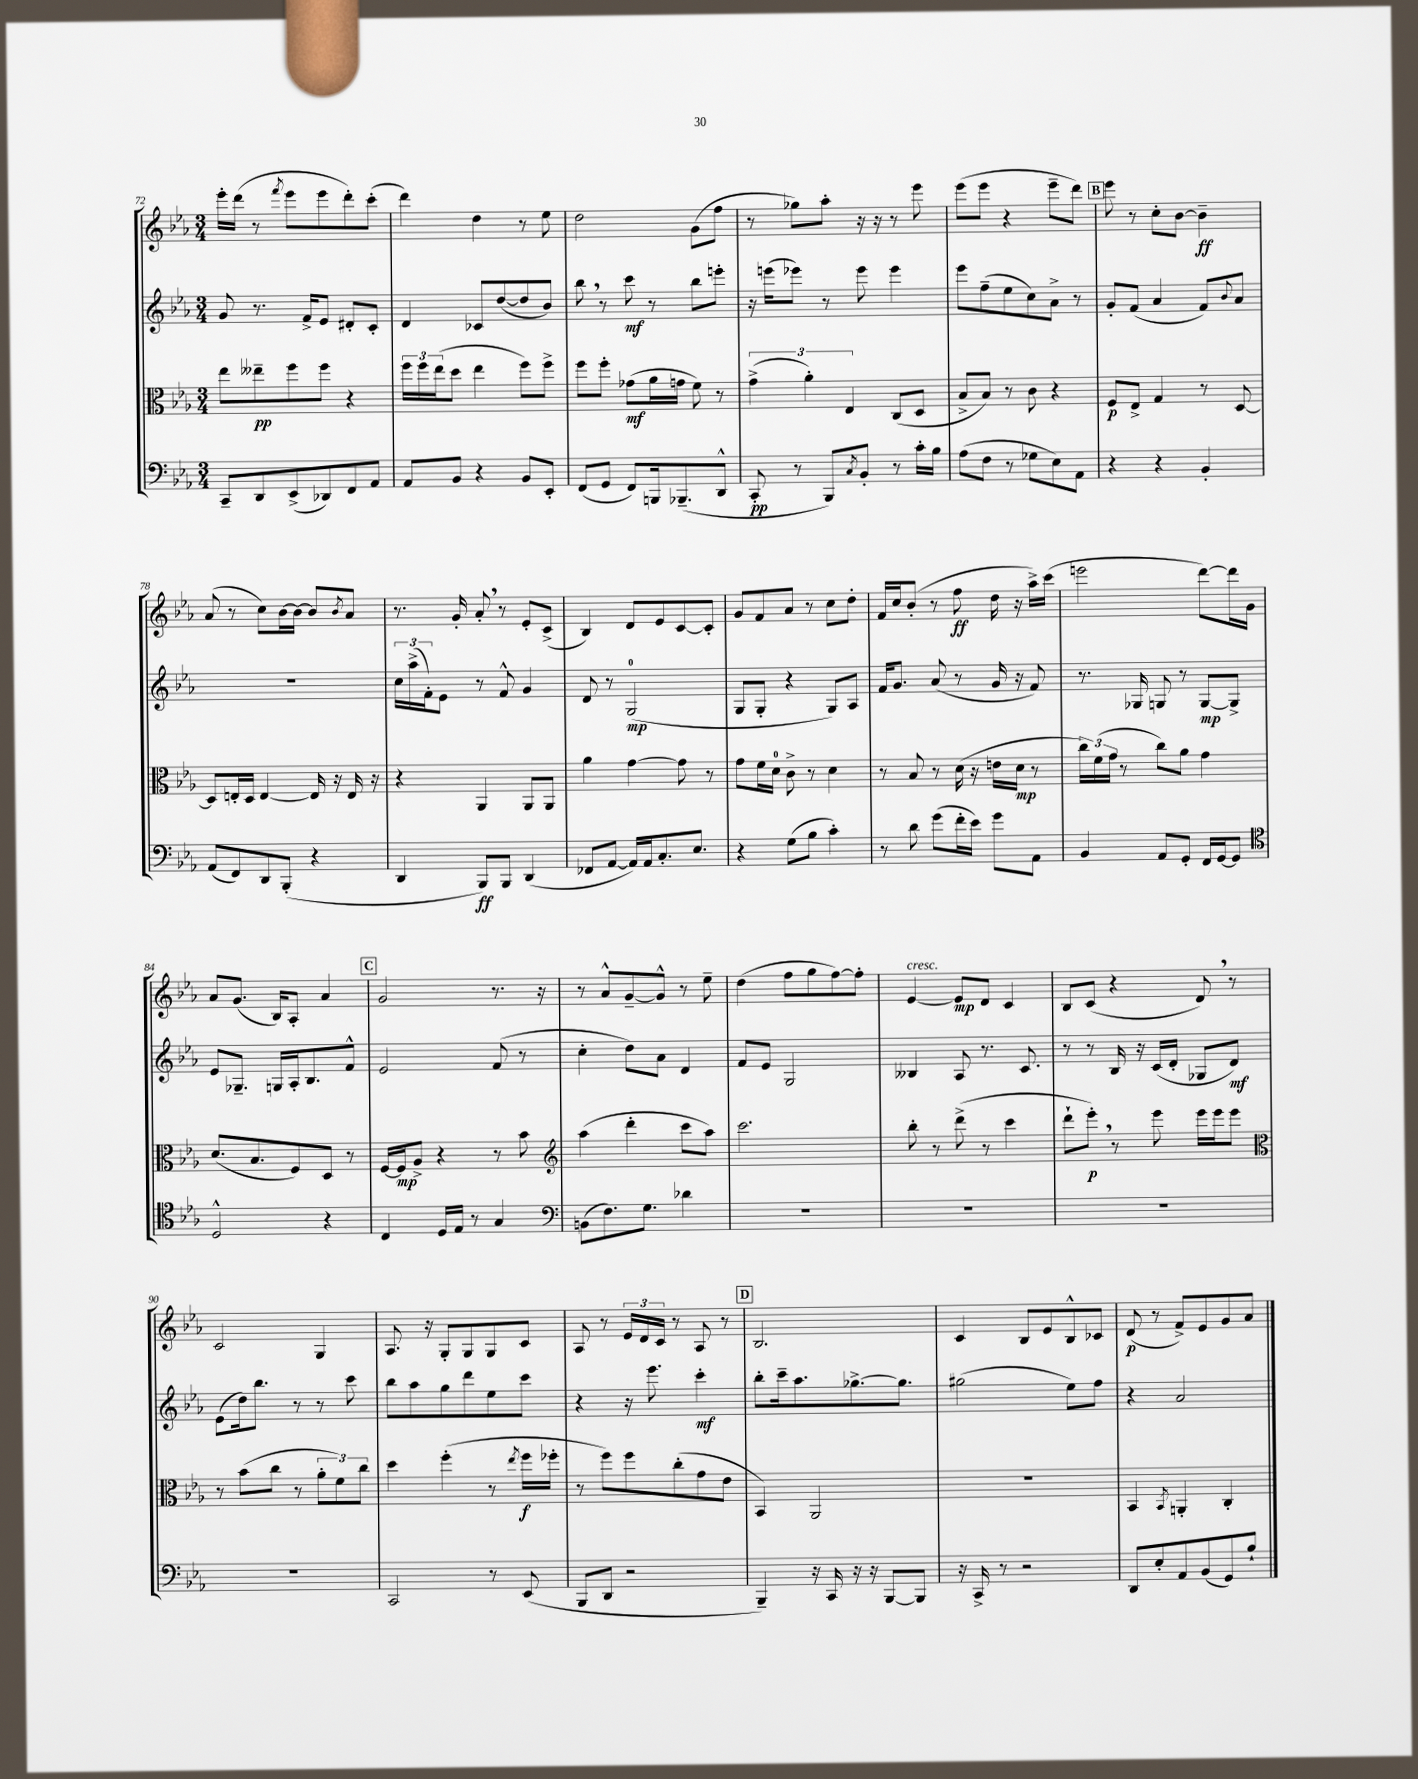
<<
\new StaffGroup <<
\new Staff = "s0" {
    \clef treble \key ees \major \numericTimeSignature \time 3/4
    ees'''16-. d'''16( r8 \acciaccatura { f'''8 } ees'''8 ees'''8 d'''8-.) c'''8-.( |
    d'''4) d''4 r8 ees''8 |
    d''2 g'8( f''8 |
    r8 ges''8) aes''8-. r16 r16 r8 ees'''8 |
    ees'''8( ees'''8 r4 ees'''8-- d'''8) |
    \mark \markup { \box "B" } ees'''8 r8 c''8-. bes'8~ bes'4--\ff |
    aes'8( r8 c''8) bes'16~ bes'16~ bes'8 \acciaccatura { bes'8 } aes'8 |
    r8. g'16-. aes'8-. \breathe r8 ees'8-. c'8->( |
    bes4) d'8 ees'8 c'8~ c'8-. |
    g'8 f'8 aes'8 r8 c''8 d''8-. |
    f'16 c''16 bes'8-.( r8 f''8\ff d''16 r16 aes''16->) c'''16( |
    e'''2 d'''8~) d'''16 g'16 |
    aes'8 g'8.( bes16) aes8-. aes'4 |
    \mark \markup { \box "C" } g'2 r8. r16 |
    r8 aes'8-^ g'8~-- g'8-^ r8 ees''8-- |
    d''4( f''8 g''8 f''8~) f''8-. |
    ees'4~^\markup { \italic "cresc." } ees'8\mp d'8 c'4 |
    bes8 c'8( r4 d'8) \breathe r8 |
    c'2 g4 |
    aes8. r16 g8-. g8 g8 c'8 |
    aes8 r8 \tuplet 3/2 { ees'16 d'16 c'16 } r8 aes8 r8 |
    \mark \markup { \box "D" } bes2. |
    c'4 bes8 ees'8 bes8-^ ces'8 |
    d'8\p( r8 f'8->) ees'8 g'8 aes'8 \bar "|." |
}
\new Staff = "s1" {
    \clef treble \key ees \major \numericTimeSignature \time 3/4
    g'8 r8. f'16-> ees'8 dis'8-. c'8-. |
    d'4 ces'8 d''8~( d''8 bes'8) |
    bes''8 \breathe r8 c'''8\mf r8 bes''8 e'''8-. |
    r16 e'''16( ees'''8) r8 ees'''8 ees'''4 |
    ees'''8 f''8--( ees''8 c''8) aes'8-> r8 |
    \mark \markup { \box "B" } g'8-. f'8( aes'4 f'8) \appoggiatura { bes'8 } aes'8 |
    R2. |
    \tuplet 3/2 { c''16 aes''16->( f'16-.) } ees'8 r8 f'8-^ g'4 |
    d'8 r8 g2-0\mp( |
    g8 g8-. r4 g8) aes8 |
    f'16 g'8. aes'8( r8 g'16 r16 f'8) |
    r8. ges16 g8 r8 g8~\mp g8-> |
    ees'8 ges8.-- g16 aes16-. bes8. f'8-^ |
    \mark \markup { \box "C" } ees'2 f'8( r8 |
    c''4-. d''8) aes'8 d'4 |
    f'8 ees'8 g2 |
    beses4 aes8 r8. c'8. |
    r8 r8 bes16 r16 c'16( d'16-. ges8 d'8\mf) |
    ees'8( d''16) bes''8. r8 r8 c'''8 |
    bes''8 aes''8 g''8 d'''8 ees''8 c'''8 |
    r4 r16 ees'''8. c'''4-.\mf |
    \mark \markup { \box "D" } bes''8-. c'''16-- aes''8. ges''8.~-> ges''8. |
    gis''2( ees''8) f''8 |
    r4 aes'2 \bar "|." |
}
\new Staff = "s2" {
    \clef alto \key ees \major \numericTimeSignature \time 3/4
    ees''8 eeses''8--\pp f''8 f''8 r4 |
    \tuplet 3/2 { f''16 f''16 ees''16( } d''8 ees''4 f''8) f''8-> |
    f''8 f''8-. ges'8\mf( aes'16 g'16 f'8) r8 |
    \tuplet 3/2 { g'4->( aes'4-.) ees4 } c8( d8 |
    bes8-> bes8) r8 c'8 r4 |
    \mark \markup { \box "B" } f8\p ees8-> g4 r8 d8~ |
    d8 e16-. d16 e4~ e16 r16 e16 r16 |
    r4 aes,4 aes,8 aes,8 |
    aes'4 g'4~ g'8 r8 |
    g'8 f'16 d'16-0 c'8-> r8 d'4 |
    r8 bes8 r8 d'16( r16 e'16 d'16\mp r8 |
    \tuplet 3/2 { c''16) f'16( g'16 } r8 c''8) aes'8 g'4 |
    d'8.( bes8. f8) d8 r8 |
    \mark \markup { \box "C" } f16~ f16\mp aes8-> r4 r8 bes'8 |
    \clef treble aes''4( d'''4-. c'''8 aes''8) |
    c'''2. |
    bes''8-. r8 d'''8->( r8 c'''4 |
    d'''8-! ees'''8-.\p) \breathe r8 ees'''8 ees'''16 ees'''16 ees'''8 |
    \clef alto r8 bes'8( c''8 r8 \tuplet 3/2 { aes'8-. f'8) c''8 } |
    d''4 f''4-.( r8 \acciaccatura { ees''8 } f''16\f fes''16-. |
    r8 f''8) f''8 c''8-.( g'8 ees'8 |
    \mark \markup { \box "D" } bes,4) aes,2 |
    R2. |
    bes,4 \acciaccatura { bes,8 } a,4-. c4-. \bar "|." |
}
\new Staff = "s3" {
    \clef bass \key ees \major \numericTimeSignature \time 3/4
    c,8-- d,8 ees,8->( des,8) f,8 aes,8 |
    aes,8 bes,8 r4 bes,8 ees,8-. |
    f,8( g,8 f,8) b,,16 bes,,8.--( d,8-^ |
    c,8-.\pp r8 bes,,8) \acciaccatura { c8 } bes,8-. r8 c'16-. bes16 |
    aes8( f8 r8 ges8 ees8) aes,8 |
    \mark \markup { \box "B" } r4 r4 bes,4-. |
    aes,8( f,8) d,8 bes,,8-.( r4 |
    d,4 bes,,8\ff) bes,,8 d,4( |
    fes,8 aes,8~ aes,16) aes,16 c8.-. ees8. |
    r4 g8( bes8 c'4-.) |
    r8 d'8 g'8( f'16-. ees'16) g'8 aes,8 |
    bes,4 aes,8 g,8-. f,16 g,16~ g,8 |
    \clef tenor d2-^ r4 |
    \mark \markup { \box "C" } c4 d16 ees16 r8 g4 |
    \clef bass b,8( f8.) g8. des'4 |
    R2. |
    R2. |
    R2. |
    R2. |
    c,2 r8 ees,8( |
    bes,,8 d,8 r2 |
    \mark \markup { \box "D" } bes,,4--) r16 c,16 r16 r16 bes,,8~ bes,,8 |
    r16 c,16-> r8 r2 |
    d,8 ees8-. aes,8 bes,8( g,8) bes8-! \bar "|." |
}
>>
>>
\layout { \context { \Score currentBarNumber = #72 } }
